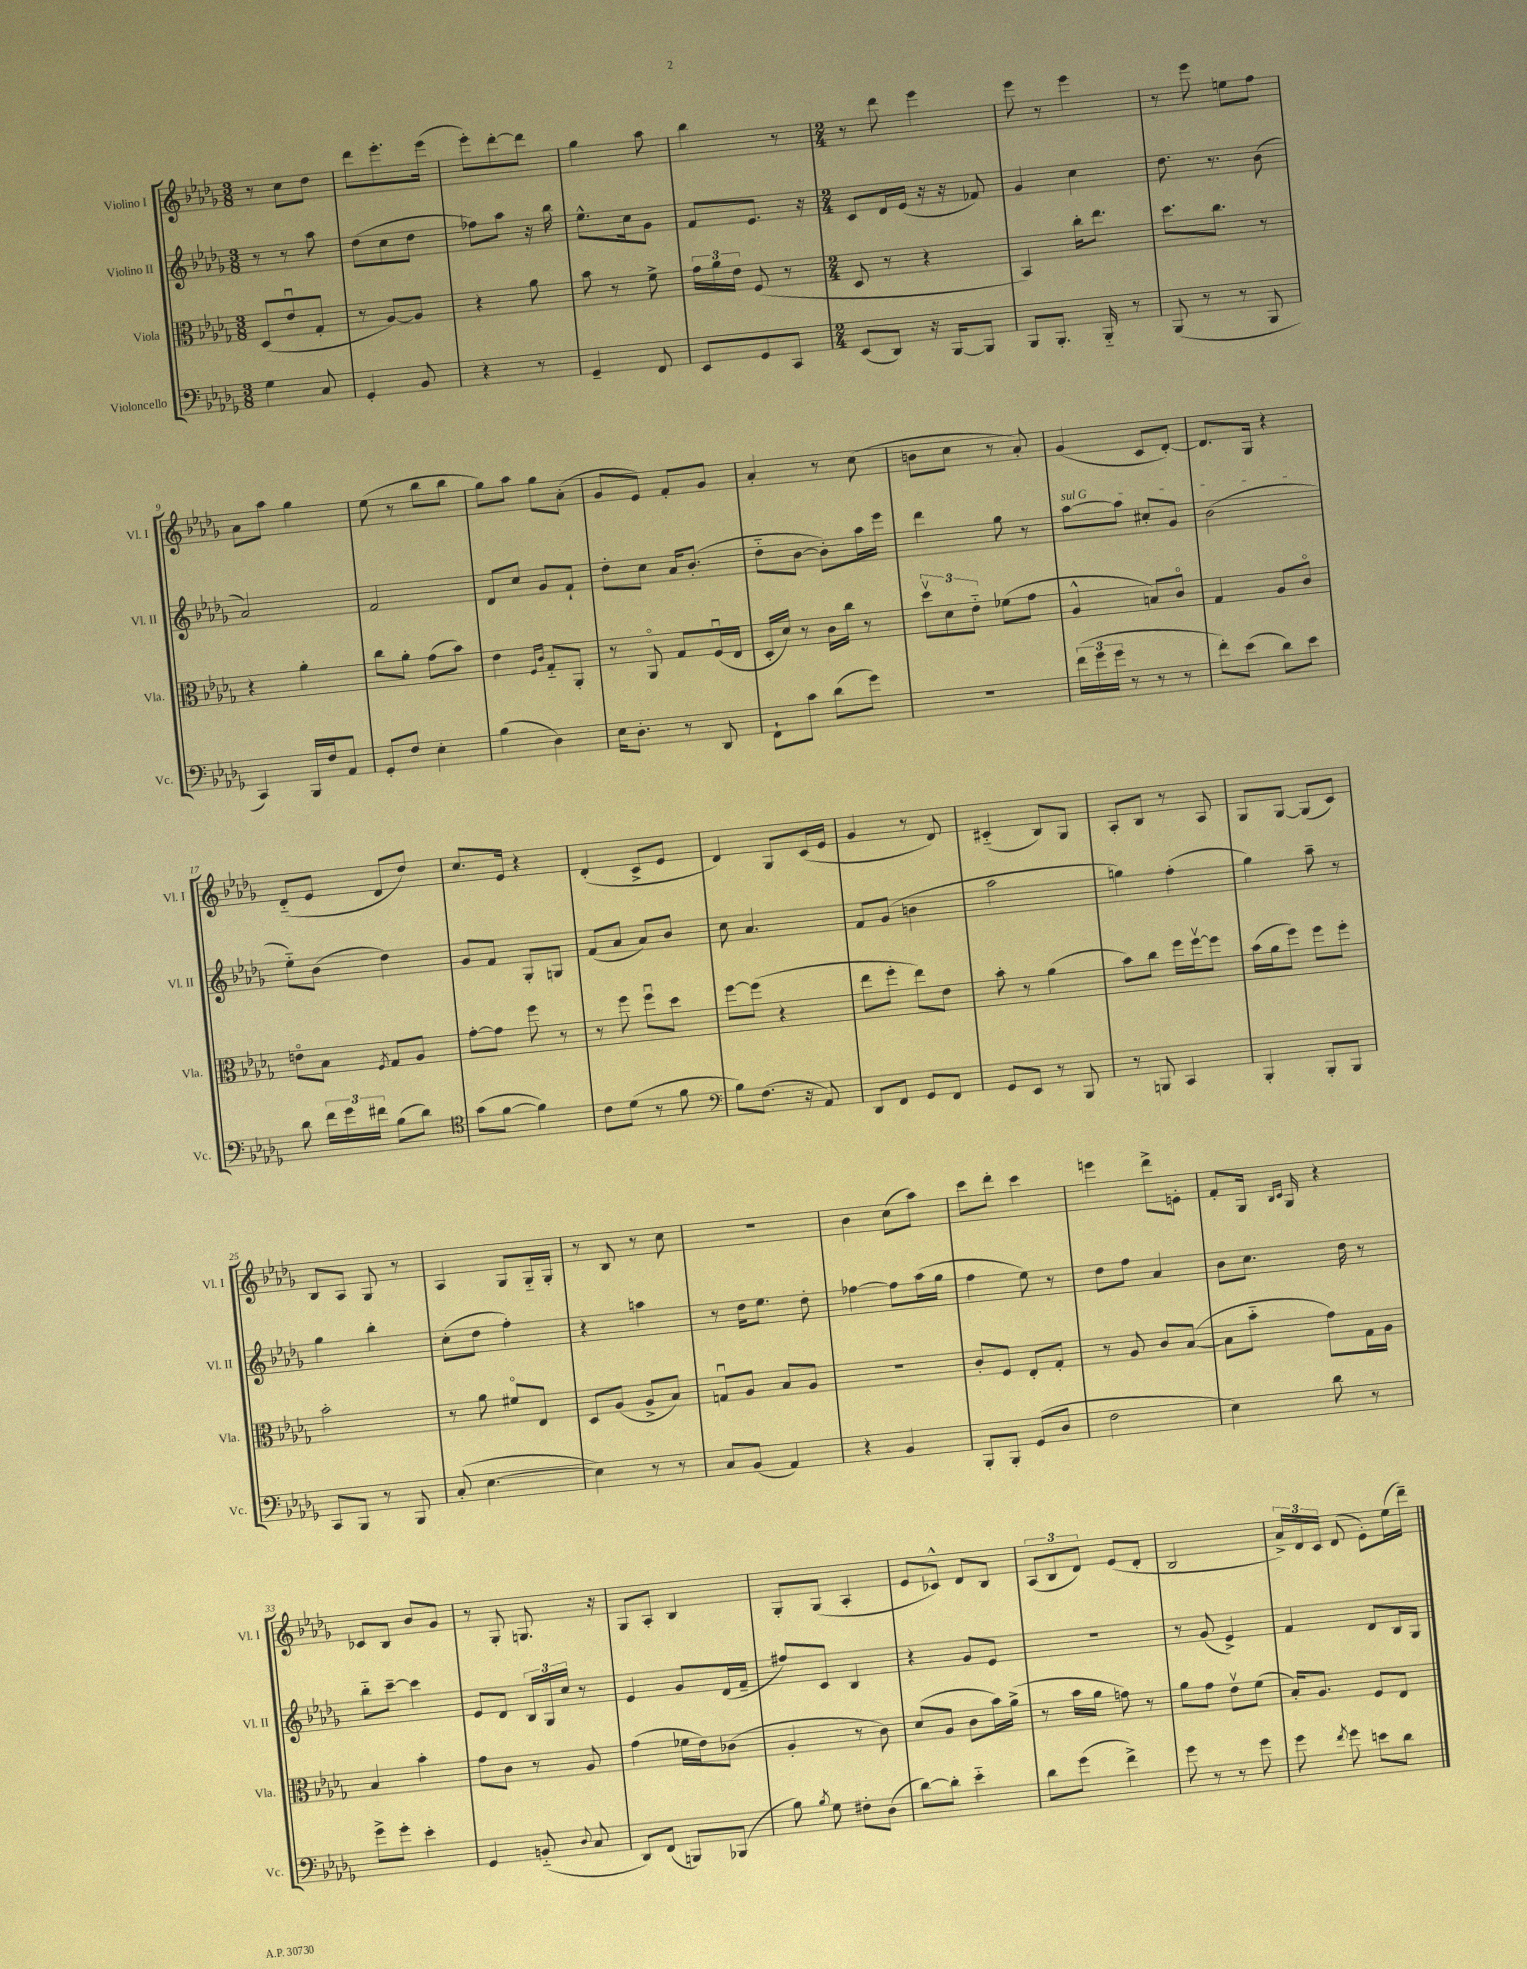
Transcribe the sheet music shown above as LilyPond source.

<<
\new StaffGroup <<
\new Staff = "s0" \with { instrumentName = "Violino I" shortInstrumentName = "Vl. I" } {
    \clef treble \key des \major \numericTimeSignature \time 3/8
    \autoBeamOff r8 c''8[ des''8] |
    des'''8[ ees'''8.-. ees'''16]( |
    ees'''8[-.) des'''8~-. des'''8] |
    ges''4 aes''8 |
    bes''4 r8 |
    \numericTimeSignature \time 2/4 r8 des'''8 ees'''4 |
    ees'''8 r8 ees'''4 |
    r8 ees'''8 e''8[ f''8] |
    aes'8[ aes''8] ges''4 |
    ees''8( r8 bes''8[ bes''8] |
    ges''8[) aes''8] ges''8[ aes'8]-.( |
    ges'8[ ees'8]) f'8[-. ges'8] |
    aes'4-. r8 c''8( |
    b'8[ c''8] r8 aes'8-.) |
    ges'4( c'8[ des'8]~-.) |
    des'8.[ ges16] r4 |
    des'8[-_( ees'8] des'8[ des''8]) |
    c''8.[ ees'16] r4 |
    des'4-.( c'8[-> ees'8] |
    des'4) ges8[ c'16( ees'16] |
    ges'4 r8 des'8) |
    cis'4-_( bes8[) ges8] |
    aes8[-. bes8] r8 aes8 |
    ges8[ ges8]~ ges8[( c'8]) |
    bes8[ aes8] ges8 r8 |
    aes4 ges8[ ges16-_ ges16]-. |
    r8 bes8 r8 c''8 |
    R2 |
    bes'4 c''8[( aes''8]) |
    c'''8[ des'''8]-. c'''4 |
    e'''4 des'''8[-> e'8]-. |
    f'8[-. ges16] \grace { bes16[ c'16] } ges16 r4 |
    ces'8[ bes8] bes'8[ ges'8] |
    r8 ges8-. g8. r16 |
    ges8[ aes8]-. bes4 |
    ges8[-. ges8]( aes4-. |
    ees'8[ ces'8]-^) des'8[ bes8] |
    \tuplet 3/2 { aes8[( bes8 des'8]) } ees'8[( des'8]-. |
    bes2 |
    \tuplet 3/2 { aes'16[->) des'16 c'16] } des'8( ees'8[-.) ees''16( des'''16]--) \bar "|." |
}
\new Staff = "s1" \with { instrumentName = "Violino II" shortInstrumentName = "Vl. II" } {
    \clef treble \key des \major \numericTimeSignature \time 3/8
    \autoBeamOff r8 r8 aes''8 |
    des''8[( c''8 des''8] |
    fes''8[) aes''8] r16 bes''16 |
    ees''8.[-^ c''16 ges'8] |
    f'8[ ees'8.] r16 |
    \numericTimeSignature \time 2/4 c'8[ des'16 ees'16]( r16 r16 fes'8) |
    ges'4 c''4 |
    des''8. r8. bes'8( |
    aes'2) |
    f'2 |
    des'8[ c''8] ges'8[ f'8]-! |
    des''8[-. c''8] aes'16[ bes'8.]-.( |
    des''8[-_ bes'8]~ bes'8[-.) aes''16 ees'''16] |
    des'''4 ges''8 r8 |
    \once \override TextSpanner.bound-details.left.text = \markup { \italic "sul G" } aes''8[~\startTextSpan aes''8] cis''8[-. ges'8] |
    bes'2\stopTextSpan( |
    ees''8[-_) bes'8]( des''4) |
    ges'8[ f'8] ges8[-. g8] |
    f'8[( aes'8] aes'8[) bes'8] |
    c''8 aes'4. |
    f'8[ ges'8]( b'4 |
    aes''2 |
    g''4) f''4-.( |
    ges''4) aes''8-- r8 |
    ges''4 bes''4-. |
    c''8[-.( des''8] f''4-.) |
    r4 a''4 |
    r8 des''16[ ees''8.] des''8-. |
    fes''4~ fes''8[ aes''16( ges''16] |
    f''4 ees''8) r8 |
    des''8[ f''8] aes'4 |
    bes'8[ c''8.] des''16 r8 |
    bes''8[-_ c'''8]~-- c'''4 |
    ees'8[ des'8] \tuplet 3/2 { bes16[ ges16 c''16] } r8 |
    ees'4 ges'8[ des'16( f'16]-- |
    fis''8[) c'8] bes4 |
    r4 ges'8[ ees'8] |
    r2 |
    r8 ges'8( ees'4->) |
    f'4 des'8[ bes16 ges16] \bar "|." |
}
\new Staff = "s2" \with { instrumentName = "Viola" shortInstrumentName = "Vla." } {
    \clef alto \key des \major \numericTimeSignature \time 3/8
    \autoBeamOff des8[( ees'8\downbow ges8]-. |
    r8 aes8[~) aes8] |
    r4 aes'8 |
    bes'8 r8 f'8-> |
    \tuplet 3/2 { ges'16[ aes'16 ees'16] } f8( r8 |
    \numericTimeSignature \time 2/4 des8 r8 r4 |
    bes,4) c''16[-. ees''8.] |
    des''8.[ c''8.] r8 |
    r4 aes'4-. |
    c''8[ aes'8]-. ges'8[( bes'8]) |
    ees'4 \grace { f16[ c'16] } ges8[-_ aes,8]-. |
    r8 aes,8\flageolet ges8[ f16\downbow( ees16] |
    des16[-. des'16]) r8 c'16[ c''16] r8 |
    \tuplet 3/2 { des''8[\upbow des'8 ees'8]-_ } fes'8[( ges'8] |
    aes4-^ b8[) c'8]\flageolet |
    ges4 aes8[ c'8]\flageolet |
    e'8[\flageolet bes8] \acciaccatura { f8 } ges8[ aes8] |
    ges'8[~-. ges'8] f''8 r8 |
    r8 f''8 f''8[\downbow des''8] |
    f''8[~ f''8]( r4 |
    ees''8[ f''8]-. ees''8[) ees'8] |
    bes'8-. r8 aes'4( |
    bes'8[) c''8] f''16[ f''16~\upbow f''8] |
    bes'16[( aes'16 f''8]) f''8[ f''8]-. |
    bes'2-. |
    r8 aes'8 fis'8[\flageolet ees8] |
    des8[ aes8]( aes8[-> bes8]) |
    g8[\downbow aes8] bes8[ aes8] |
    R2 |
    c'8[-. f8] ees8[-. ges8]-. |
    r8 aes8 c'8[ bes8]~( |
    bes8[ bes'8]-_ ges'8[) ges16 aes16] |
    bes4 bes'4-. |
    ges'8[ c'8] r8 aes8 |
    ges'4( fes'16[ ees'16) ces'8]( |
    aes4-. r8 c'8) |
    des'8[( aes8] c'8[ bes'16) aes'16]->( |
    r8 bes'16[ aes'16] g'8) r8 |
    aes'8[ ges'8] ees'8[\upbow f'8]( |
    bes16[-.) aes8.] f8[ ees8] \bar "|." |
}
\new Staff = "s3" \with { instrumentName = "Violoncello" shortInstrumentName = "Vc." } {
    \clef bass \key des \major \numericTimeSignature \time 3/8
    \autoBeamOff ges4 c8 |
    ges,4-. bes,8 |
    r4 r8 |
    ges,4-- f,8 |
    ees,8[ ges,8 c,8] |
    \numericTimeSignature \time 2/4 ees,8[( des,8]) r16 bes,,16[~ bes,,8] |
    bes,,8[ bes,,8.]-. bes,,16-_ r8 |
    bes,,8( r8 r8 bes,,8 |
    c,4) bes,,16[ f16 aes,8] |
    ges,8[-. f8] ees4-. |
    bes4( des4) |
    ees16[ des8.]-. r8 des,8 |
    f,8[-! c'8] des'8[( ges'8]) |
    R2 |
    \tuplet 3/2 { f'16[( ges'16 ges'16] } r8 r8 r8 |
    f'8[-.) ees'8]( des'8[) ees'8] |
    des'8 \tuplet 3/2 { f'16[ ges'16 fis'16] } bes8[( des'8]) |
    \clef tenor ges'8[( f'8]~ f'4) |
    c'8[ des'8]( r8 f'8 |
    \clef bass bes8[) f8.]( r16 aes,8) |
    des,8[ f,8] ges,8[ f,8] |
    ges,8[ ees,8] r8 bes,,8 |
    r8 b,,8 c,4 |
    bes,,4-. bes,,8[-. bes,,8] |
    c,8[ bes,,8] r8 bes,,8 |
    c8-.( ees4.~ |
    ees4) r8 r8 |
    c8[ bes,8]( aes,4) |
    r4 bes,4 |
    bes,,8[-. bes,,8]-. ges,8[( des8] |
    f2 |
    ees4) des'8 r8 |
    ges'8[-> ges'8]-. ees'4-. |
    ges,4 b,8-_( \appoggiatura { des8 } c8 |
    des,8[) f,8]( b,,8[) bes,,8]( |
    bes8) \acciaccatura { bes8 } ges8 fis8[-. des8]( |
    des'8[~) des'8]-. ees'4-_ |
    des'8[ ges'8]( f'4->) |
    ges'8 r8 r8 ges'8 |
    ges'8 \acciaccatura { f'8 } ges'8 e'8[ des'8] \bar "|." |
}
>>
>>
